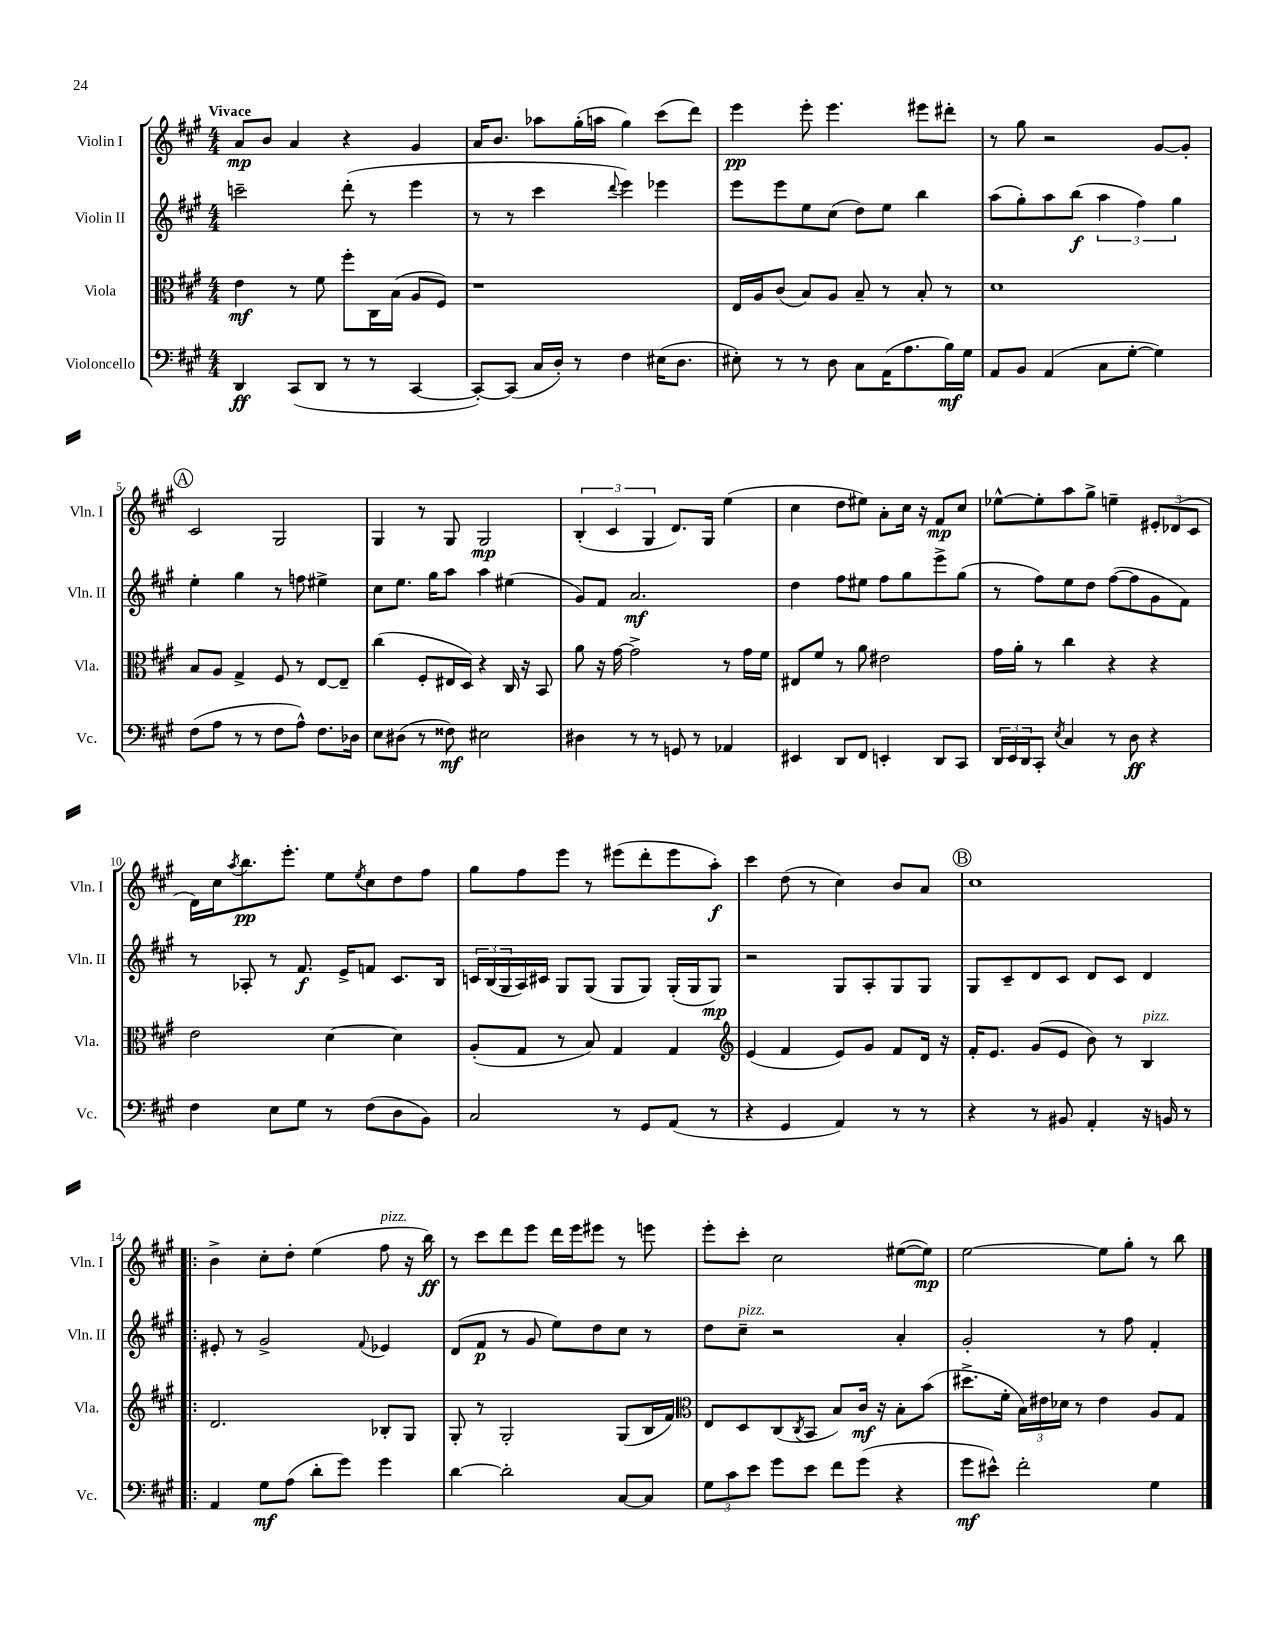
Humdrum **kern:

**kern	**kern	**kern	**kern
*staff4	*staff3	*staff2	*staff1
*clefF4	*clefC3	*clefG2	*clefG2
*k[f#c#g#]	*k[f#c#g#]	*k[f#c#g#]	*k[f#c#g#]
*M4/4	*M4/4	*M4/4	*M4/4
4DD	4e	2ccc~	8a
.	.	.	8b
(8CC#	8r	.	4a
8DD	8f#	.	.
8r	8ff#'	(8ddd'	4r
8r	16C#	8r	.
.	(16B	.	.
[4CC#	8A	4eee	4g#
.	8F#)	.	.
=	=	=	=
8CC#'_)	1r	8r	16a
.	.	.	8.b
(8CC#]	.	8r	.
16C#	.	4ccc#	8aa-
16D')	.	.	.
8r	.	.	(16gg#'
.	.	.	16aa
.	.	8qqddd	.
4F#	.	4eee)	4gg#)
(16E#	.	4eee-	(8ccc#
8.D	.	.	.
.	.	.	8ddd)
=	=	=	=
8E#')	16E	8eee	4eee
.	16A	.	.
8r	(8c#	8eee	.
8r	8B)	8ee	8eee'
8D	8A	(8cc#	4.eee
8C#	8B~	8dd)	.
(16AA	8r	8ee	.
8.A	.	.	.
.	8B'	4bb	8eee#
16B)	8r	.	8ddd#'
16G#	.	.	.
=	=	=	=
8AA	1d	(8aa	8r
8BB	.	8gg#')	8gg#
(4AA	.	8aa	2r
.	.	(8bb	.
8C#	.	6aa	.
[8G#'	.	.	.
.	.	6ff#)	.
4G#])	.	.	[8g#
.	.	6gg#	.
.	.	.	8g#']
=	=	=	=
(8F#	8B	4ee'	2c#
8A	8A	.	.
8r	4G#^	4gg#	.
8r	.	.	.
8F#	8F#	8r	2G#
8A^^)	8r	8ff	.
8.F#	[8E	4ee#^	.
.	8E~]	.	.
16D-	.	.	.
=	=	=	=
8E	(4cc#	8cc#	4G#
(8D#	.	8.ee	.
8r	8F#'	.	8r
.	.	16gg#	.
8F##)	16E#	8aa	8G#
.	16D)	.	.
2E#	4r	4aa	2G#
.	16C#	(4ee#	.
.	16r	.	.
.	8BB	.	.
=	=	=	=
4D#	8a	8g#)	(6B'
.	16r	8f#	.
.	.	.	6c#
.	[16g#	.	.
8r	2g#^]	2.a	.
.	.	.	6G#
8r	.	.	.
8GG	.	.	8.d)
8r	.	.	.
.	.	.	16G#
4AA-	8r	.	(4ee
.	16g#	.	.
.	16f#	.	.
=	=	=	=
4EE#	8E#	4dd	4cc#
.	8f#	.	.
8DD	8r	8ff#	8dd
8FF#	8a	8ee#	8ee#)
4EE'	2e#	8ff#	8a'
.	.	8gg#	16cc#
.	.	.	16r
8DD	.	8eee^	8f#
8CC#	.	(8gg#	8cc#
=	=	=	=
24DD	16g#	8r	[8ee-^^
24EE	.	.	.
.	16a'	.	.
24DD	.	.	.
8CC#'	8r	8ff#)	8ee-']
8qE	.	.	.
4C#	4cc#	8ee	8aa
.	.	8dd	8gg#^
8r	4r	([8ff#	4ee~
8D	.	8ff#]	.
4r	4r	8g#	12e#'
.	.	.	(12d-
.	.	8f#)	.
.	.	.	12c#
=	=	=	=
4F#	2e	8r	16d)
.	.	.	16cc#
.	.	.	8qaa
.	.	8A-'	8.bb
8E	.	8r	.
.	.	.	8.eee'
8G#	.	8.f#	.
8r	[4d	.	8ee
.	.	16e^	.
.	.	.	8qee
(8F#	.	8f	8cc#
8D	4d]	8.c#	8dd
8BB)	.	.	8ff#
.	.	16B	.
=	=	=	=
2C#	(8A'	24c	8gg#
.	.	(24B	.
.	.	24G#	.
.	8G#	16A)	8ff#
.	.	16c#	.
.	8r	8G#	8eee
.	8B)	(8G#	8r
8r	4G#	8G#	(8eee#
8GG#	.	8G#)	8ddd'
(8AA	4G#	(16G#'	8eee#
.	.	16G#	.
8r	.	8G#)	8aa')
=	=	=	=
*	*clefG2	*	*
4r	(4e	2r	4ccc#
4GG#	4f#	.	(8dd
.	.	.	8r
4AA)	8e)	8G#	4cc#)
.	8g#	8A'	.
8r	8f#	8G#	8b
8r	16d	8G#	8a
.	16r	.	.
=	=	=	=
4r	16f#'	8G#	1cc#
.	8.e	.	.
.	.	8c#~	.
8r	(8g#	8d	.
8BB#	8e	8c#	.
4AA'	8b)	8d	.
.	8r	8c#	.
16r	4B	4d	.
16BB	.	.	.
8r	.	.	.
=!|:	=!|:	=!|:	=!|:
4AA	2.d	8e#'	4b^
.	.	8r	.
8G#	.	2g#^	8cc#'
(8A	.	.	8dd'
8d'	.	.	(4ee
8g#)	.	.	.
.	.	8qqf#	.
4g#	8B-'	4e-	8ff#
.	8G#	.	16r
.	.	.	16bb)
=	=	=	=
[4d	8G#'	(8d	8r
.	8r	8f#	8ccc#
2d']	2G#'	8r	8ddd
.	.	8g#	8eee
.	.	8ee)	16ddd
.	.	.	16eee
.	.	8dd	8eee#
[8C#	(8G#	8cc#	8r
8C#]	16B	8r	8eee
.	16f#)	.	.
=	=	=	=
*	*clefC3	*	*
12G#	8E	8dd	8eee'
12c#	.	.	.
.	8D	8cc#~	8ccc#'
12e	.	.	.
8g#	(8C#	2r	2cc#
.	8qC#	.	.
8e	8BB	.	.
8f#	8B)	.	.
(8g#	16c#	.	.
.	16r	.	.
4r	8B'	4a'	([8ee#
.	(8b	.	8ee#])
=	=	=	=
8g#	8.dd#^	2g#'	[2ee
8e#^^)	.	.	.
.	16f#'	.	.
2f#'	24B)	.	.
.	24e#	.	.
.	24d-	.	.
.	8r	.	.
.	4e#	8r	8ee]
.	.	8ff#	8gg#'
4G#	8A	4f#'	8r
.	8G#	.	8bb
==	==	==	==
*-	*-	*-	*-
